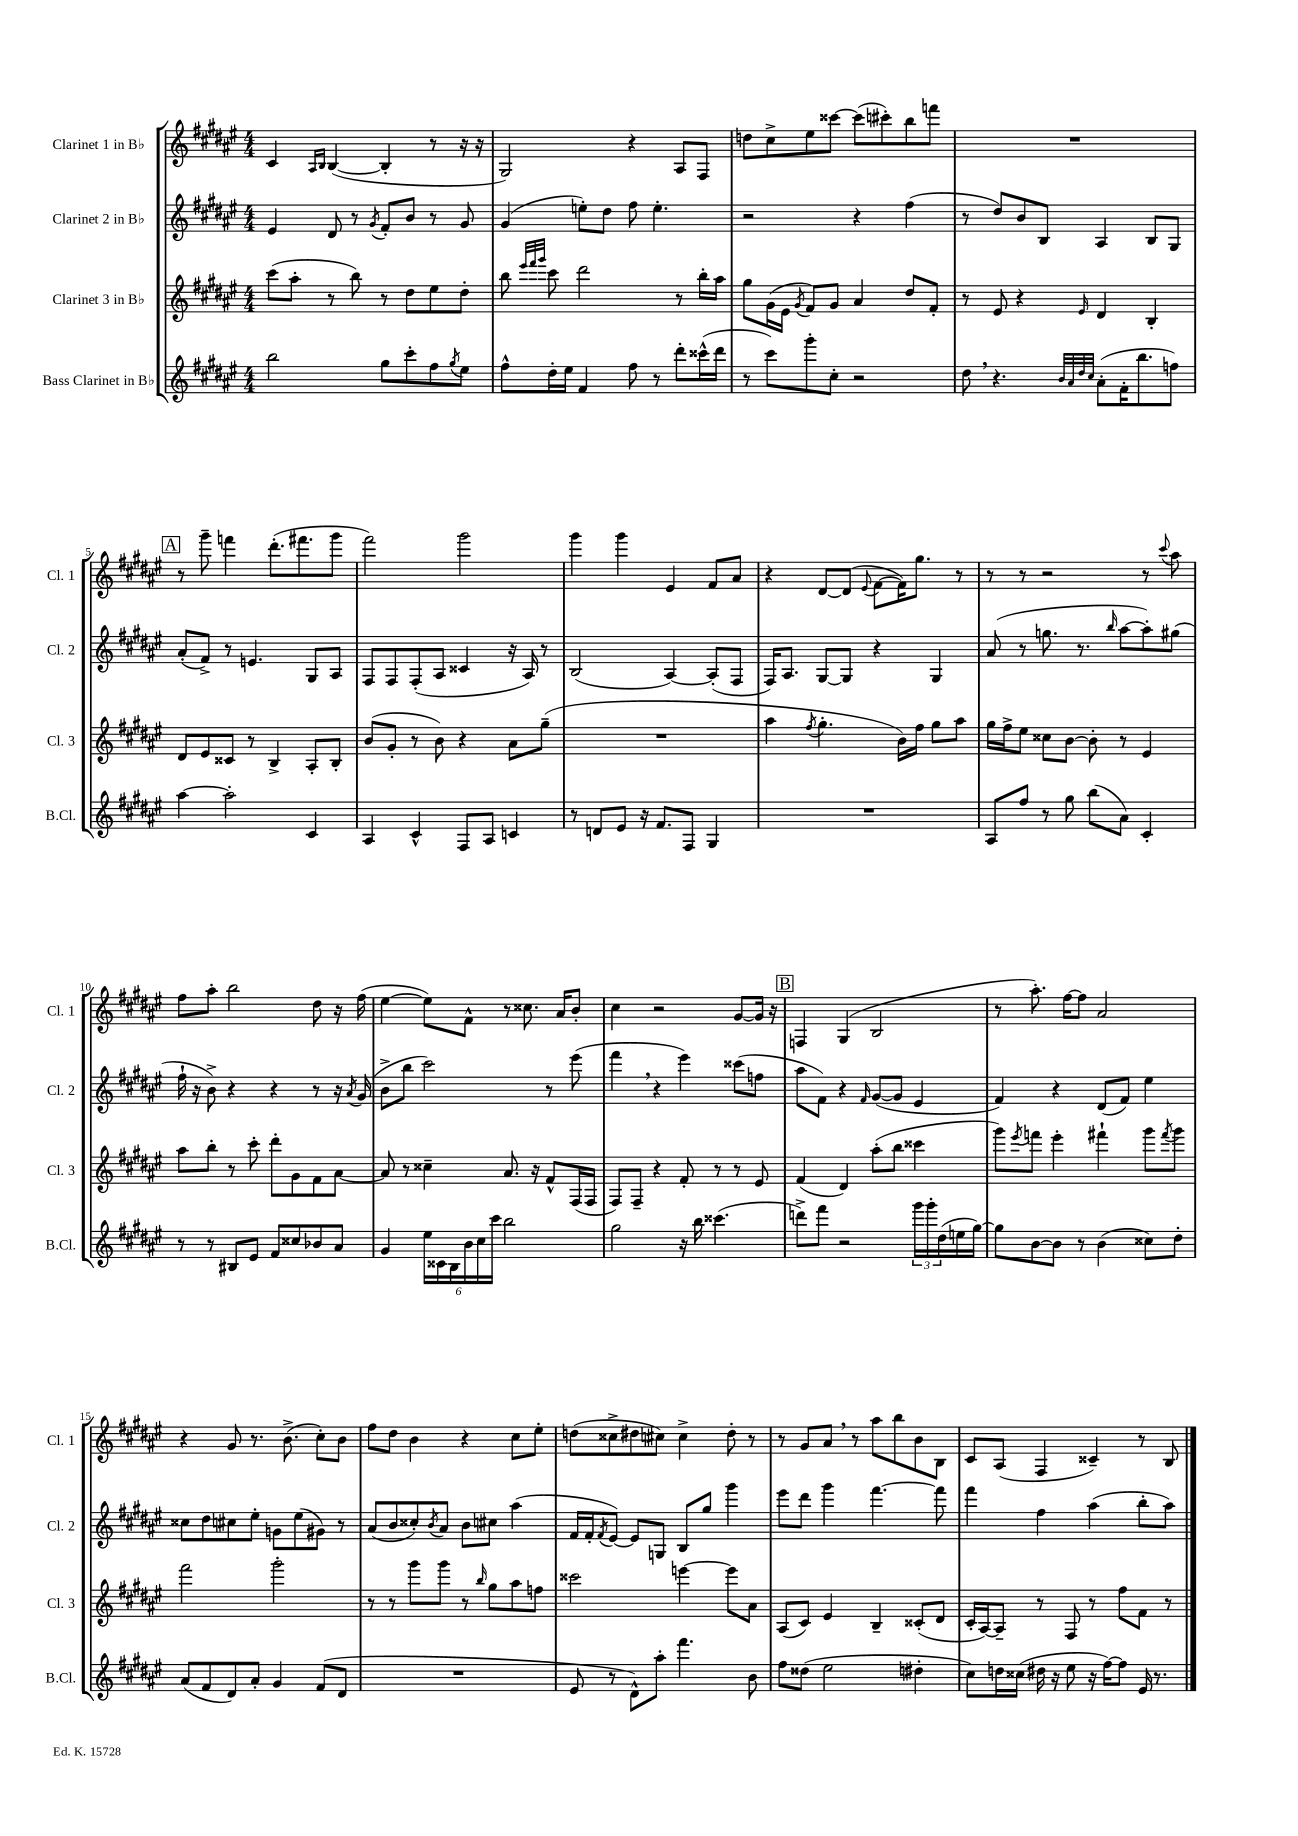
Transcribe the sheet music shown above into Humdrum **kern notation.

**kern	**kern	**kern	**kern
*staff4	*staff3	*staff2	*staff1
*clefG2	*clefG2	*clefG2	*clefG2
*k[f#c#g#d#a#e#]	*k[f#c#g#d#a#e#]	*k[f#c#g#d#a#e#]	*k[f#c#g#d#a#e#]
*M4/4	*M4/4	*M4/4	*M4/4
2bb\	(8ccc#\L	4e#/	4c#/
.	8aa#'\J	.	.
.	.	.	16qqA#/LL
.	.	.	16qqB/JJ
.	8r	8d#/	([4B/
.	8bb\)	8r	.
.	.	8qg#/	.
8gg#\L	8r	8f#'/L	4B'/]
8ccc#'\	8dd#\L	8b/J	.
8ff#\	8ee#\	8r	8r
8qgg#/	.	.	.
8ee#\J	8dd#'\J	8g#/	16r
.	.	.	16r
=	=	=	=
8ff#^^\L	8bb\	(4g#/	2G#/)
.	32qqeee#/LLL	.	.
.	32qqfff#/	.	.
.	32qqggg#/JJJ	.	.
16dd#'\L	8ccc#\	.	.
16ee#\JJ	.	.	.
4f#/	2ddd#\	8ee'\L)	.
.	.	8dd#\J	.
8ff#\	.	8ff#\	4r
8r	.	4.ee'\	.
8ddd#'\L	8r	.	8A#/L
(16ccc##^^\L	16bb'\LL	.	8F#/J
16ddd#\JJ	16aa#\JJ	.	.
=	=	=	=
8r	8gg#\L	2r	8dd\L
8ccc#\L)	(16g#\L	.	8cc#^\
.	16e#\JJ	.	.
.	8qg#/	.	.
8ggg#'\	8f#/L)	.	8ee#\
8cc#'\J	8g#/J	.	[8ccc##\J
2r	4a#/	4r	(8ccc##\]L
.	.	.	8ccc#'\)
.	8dd#/L	(4ff#\	8bb\
.	8f#'/J	.	8fff\J
=	=	=	=
8dd#\	8r	8r	1r
4.r	8e#/	8dd#/L)	.
.	4r	8b/	.
.	.	8B/J	.
32qqb/LLL	.	.	.
32qqa#/	.	.	.
32qqdd#/	.	.	.
32qqcc#/JJJ	16qqe#/	.	.
(8a#'\L	4d#/	4A#/	.
16f#'\K	.	.	.
8.bb\	.	.	.
.	4B'/	8B/L	.
8ff\J)	.	8G#/J	.
=	=	=	=
[4aa#\	8d#/L	(8a#'/L	8r
.	8e#/	8f#^/J)	8ggg#~\
2aa#'\]	8c##/J	8r	4fff\
.	8r	4.e/	.
.	4B^/	.	(8.ddd#'\L
.	.	.	8.fff#\
4c#/	8A#'/L	8G#/L	.
.	8B'/J	8A#/J	8ggg#\J
=	=	=	=
4A#/	(8b/L	8F#/L	2fff#\)
.	8g#'/J	8F#/	.
4c#^^/	8r	(8F#'/	.
.	8b\)	8A#/J	.
8F#/L	4r	4c##/	2ggg#\
8A#/J	.	.	.
4c/	8a#\L	16r	.
.	.	16A#/)	.
.	(8gg#~\J	8r	.
=	=	=	=
8r	1r	(2B/	4ggg#\
8d/L	.	.	.
8e#/J	.	.	4ggg#\
16r	.	.	.
8.f#/L	.	.	.
.	.	[4A#/)	4e#/
8F#/J	.	.	.
4G#/	.	(8A#'/]L	8f#/L
.	.	8F#/J	8a#/J
=	=	=	=
1r	4aa#\	16F#/LK)	4r
.	.	8.A#/J	.
.	8qff#/	.	.
.	4.gg#'\	[8G#/L	[8d#/L
.	.	8G#/]J	(8d#/]J
.	.	.	8qqe#/
.	.	4r	[8f#\L
.	16b\LL)	.	16f#\]K)
.	16ff#\JJ	.	8.gg#\J
.	8gg#\L	4G#/	.
.	8aa#\J	.	8r
=	=	=	=
8A#/L	16gg#\LL	(8a#/	8r
.	16ff#^\J	.	.
8ff#/J	8ee#\J	8r	8r
8r	8cc##\L	8.gg\	2r
8gg#\	[8b\J	.	.
.	.	8.r	.
(8bb\L	8b'\]	.	.
.	.	16qqbb/	.
8a#\J)	8r	[8aa#\L	.
4c#'/	4e#/	8aa#'\])	8r
.	.	.	8qqccc#/
.	.	(8gg#\J	8aa#\
=	=	=	=
8r	8aa#\L	16ff#`\	8ff#\L
.	.	16r	.
8r	8bb'\J	8b^\)	8aa#'\J
8B#/L	8r	4r	2bb\
8e#/J	8ccc#'\	.	.
8f#/L	8ddd#'\L	4r	.
8cc##/	8g#\	.	.
8b-/	8f#\	8r	8dd#\
8a#/J	[8a#\J	16r	16r
.	.	8qa#/	.
.	.	(16g#/	(16ff#\
=	=	=	=
4g#/	8a#/]	8b^\L	[4ee#\
.	8r	8bb\J	.
24ee#\LL	4cc##~\	2ccc#\)	8ee#\]L)
24c##\	.	.	.
24B\	.	.	.
24b\	.	.	8f#^^\J
24cc#\	.	.	.
24ccc#\JJ	.	.	.
2bb\	8.a#/	.	8r
.	.	.	8.cc##\
.	16r	.	.
.	8f#^^/L	8r	.
.	.	.	16a#/LK
.	(16F#/L	(8eee#\	8b'/J
.	16F#/JJ	.	.
=	=	=	=
2gg#\	8F#/L)	4fff#\	4cc#\
.	8F#~/J	.	.
.	4r	4r	2r
16r	8f#'/	4eee#\)	.
16bb\	.	.	.
(4.ccc##\	8r	.	.
.	8r	(8ccc##\L	[8g#/L
.	8e#/	8ff\J	16g#/]Jk
.	.	.	16r
=	=	=	=
8ddd^\L)	(4f#/	8aa#\L	4F/
8fff#\J	.	8f#\J)	.
2r	4d#/)	4r	(4G#/
.	.	16qqf#/	.
.	(8aa#'\L	([8g#/L	2B/
.	8bb\J	8g#/]J	.
24ggg#\LL	4ccc##\	4e#/	.
24ggg#'\	.	.	.
(24dd#\	.	.	.
16ee\	.	.	.
[16gg#\JJ)	.	.	.
=	=	=	=
8gg#\]L	8ggg#\L)	4f#/)	8r
.	8qeee#/	.	.
[8b\	8fff\J	.	8.aa#'\)
8b\]J	4eee#'\	4r	.
.	.	.	[16ff#\LK
8r	.	.	8ff#\]J
(4b\	4fff#`\	(8d#/L	2a#/
.	.	8f#/J)	.
8cc##\L)	8ggg#\L	4ee#\	.
.	8qfff#/	.	.
8dd#'\J	8ggg#\J	.	.
=	=	=	=
(8a#/L	2fff#\	8cc##\L	4r
8f#/	.	8dd#\	.
8d#/)	.	8cc#\	8g#/
8a#'/J	.	8ee#'\J	8.r
4g#/	2ggg#'\	8g\L	.
.	.	.	(8.b^\
.	.	(8ee#\	.
(8f#/L	.	8g#\J)	8cc#'\L)
8d#/J	.	8r	8b\J
=	=	=	=
1r	8r	(8a#/L	8ff#\L
.	8r	8b/	8dd#\J
.	8ggg#\L	8cc##'/)	4b\
.	.	8qb/	.
.	8ggg#\J	8a#/J	.
.	8r	8b\L	4r
.	16qqbb/	.	.
.	8gg#\L	8cc#\J	.
.	8aa#\	(4aa#\	8cc#\L
.	8ff\J	.	8ee#'\J
=	=	=	=
8e#/	2ccc##\	16f#/LL	(8dd\L
.	.	16f#'/J	.
.	.	8qf#/	.
8r	.	[8e#/J)	8cc##^\
8d#^^\L)	.	8e#/]L	8dd#\
8aa#'\J	.	8G/J	8cc#\J)
4.fff#\	[4eee\	8B/L	4cc#^\
.	.	8gg#/J	.
.	8eee\]L	4ggg#\	8dd#'\
8b\	8a#\J	.	8r
=	=	=	=
8ff#\L	(8A#/L	8eee#\L	8r
(8dd##\J	8c#/J)	8ddd#\J	8g#/L
2ee#\	4e#/	4ggg#\	8a#/J
.	.	.	8r
.	4B~/	[4.fff#\	8aa#\L
.	.	.	8bb\
4dd#'\	(8c##'/L	.	8b\
.	8d#/J	8fff#\]	8B\J
=	=	=	=
8cc#\L)	16c#'/LL	4fff#\	8c#/L
.	[16A#/J)	.	.
16dd\L	8A#~/]J	.	(8A#/J
(16cc##\JJ	.	.	.
16dd#\	8r	4ff#\	4F#/
16r	.	.	.
8ee#\	8F#/	.	.
16r	8r	(4aa#\	4c##~/)
[16ff#\LK)	.	.	.
8ff#\]J	8ff#\L	.	.
16e#/	8f#\J	8bb'\L	8r
8.r	.	.	.
.	8r	8aa#\J)	8B/
==	==	==	==
*-	*-	*-	*-
